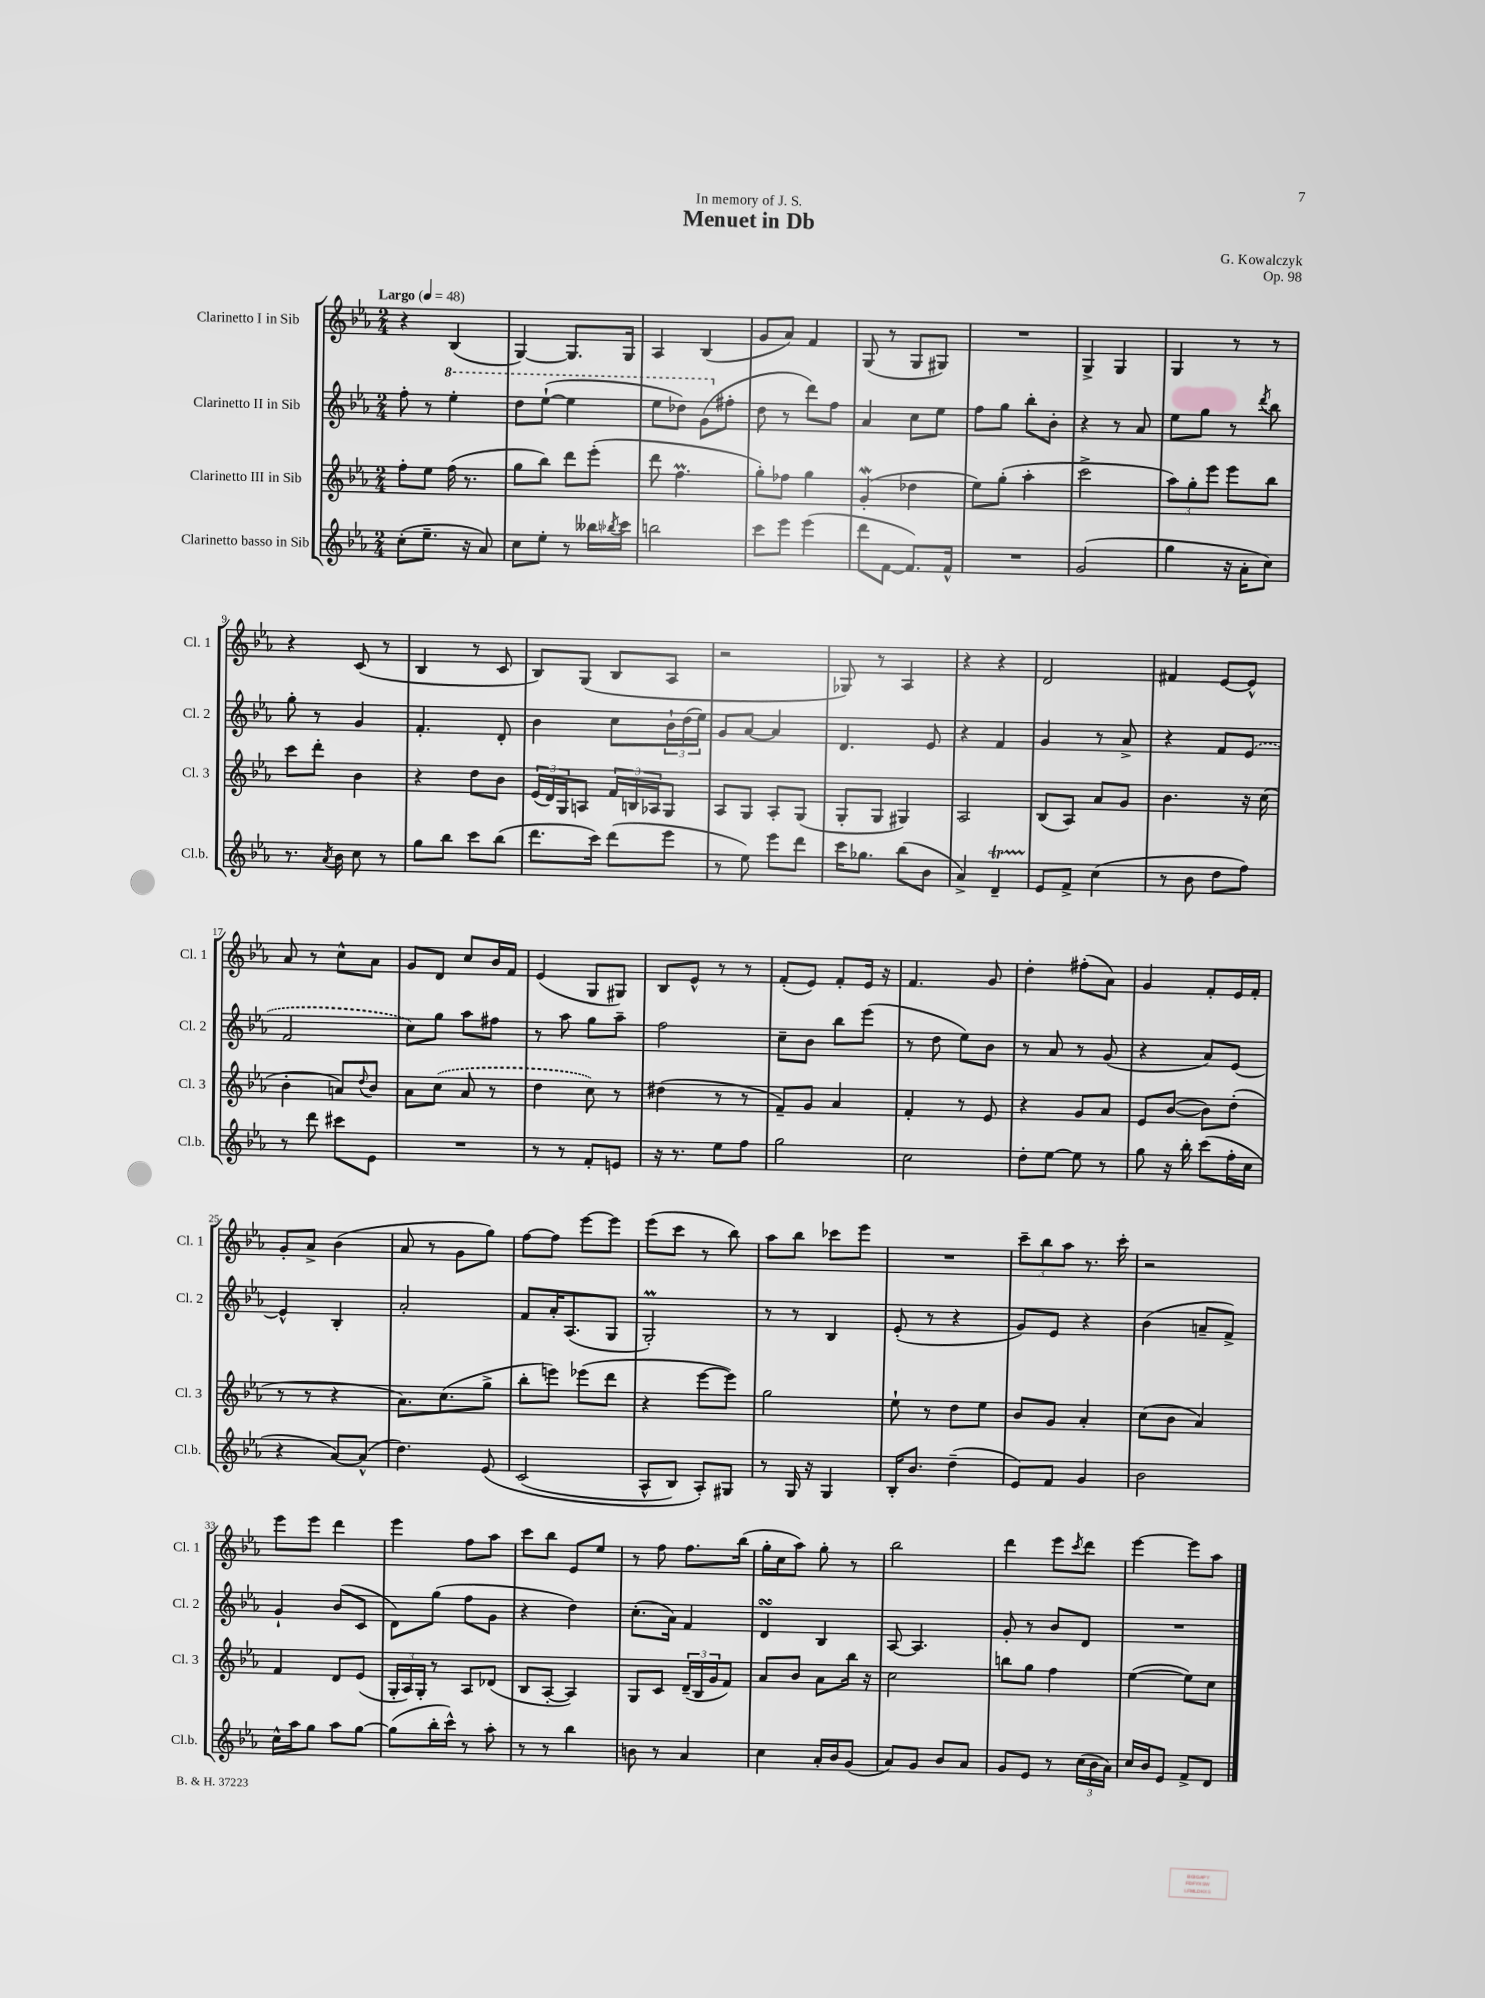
\header { title = "Menuet in Db" composer = "G. Kowalczyk" dedication = "In memory of J. S." opus = "Op. 98" }
<<
\new StaffGroup <<
\new Staff = "s0" \with { instrumentName = "Clarinetto I in Sib" shortInstrumentName = "Cl. 1" } {
    \clef treble \key ees \major \numericTimeSignature \time 2/4 \tempo "Largo" 4 = 48
    r4 bes4( |
    g4~) g8. g16 |
    aes4 bes4( |
    g'8 aes'8) f'4 |
    g8( r8 g8 gis8) |
    R2 |
    g4-> g4 |
    g4 r8 r8 |
    r4 c'8( r8 |
    bes4 r8 c'8 |
    bes8) g8( bes8 aes8 |
    r2 |
    ges8) r8 aes4 |
    r4 r4 |
    d'2 |
    fis'4 ees'8~ ees'8-^ |
    aes'8 r8 c''8-^ aes'8 |
    g'8 d'8 c''8 bes'16 f'16 |
    ees'4( g8 gis8) |
    bes8 ees'8-^ r8 r8 |
    f'8-.( ees'8) f'8-. ees'16 r16 |
    f'4. g'8 |
    d''4-. fis''8-.( aes'8) |
    g'4 f'8-. ees'16 f'16-. |
    g'8-. aes'8-> bes'4( |
    aes'8 r8 g'8 g''8) |
    f''8~ f''8 ees'''8~ ees'''8 |
    ees'''8( c'''8 r8 bes''8) |
    aes''8 bes''8 ces'''8 ees'''8 |
    R2 |
    \tuplet 3/2 { c'''8-- bes''8 aes''8 } r8. c'''16-. |
    r2 |
    ees'''8 ees'''8 d'''4 |
    ees'''4 f''8 aes''8 |
    c'''8 bes''8 ees'8 ees''8 |
    r8 f''8 f''8. bes''16( |
    g''16-. c''16 aes''8) g''8-. r8 |
    bes''2 |
    d'''4 ees'''8 \acciaccatura { c'''8 } d'''8 |
    ees'''4~ ees'''8 aes''8 \bar "|." |
}
\new Staff = "s1" \with { instrumentName = "Clarinetto II in Sib" shortInstrumentName = "Cl. 2" } {
    \clef treble \key ees \major \numericTimeSignature \time 2/4
    f''8-. r8 \ottava #1 ees'''4-. |
    d'''8 ees'''8~-!( ees'''4 |
    ees'''8 des'''8) g''8( \ottava #0 fis''8-. |
    d''8 r8 d'''8) f''8 |
    aes'4 c''8 ees''8 |
    f''8 g''8 bes''8-. bes'8-. |
    r4 r8 aes'8 |
    ees''8 g''8 r8 \acciaccatura { d'''8 } bes''8 |
    g''8-. r8 g'4 |
    f'4.-. d'8-. |
    bes'4 c''8 \tuplet 3/2 { bes'16-! d''16( ees''16) } |
    g'8 aes'8~ aes'4 |
    d'4. ees'8 |
    r4 f'4 |
    g'4 r8 aes'8-> |
    r4 f'8 \once \slurDashed ees'8( |
    f'2 |
    c''8) g''8 aes''8 fis''8 |
    r8 aes''8 g''8 aes''8-- |
    f''2 |
    c''8-- bes'8 bes''8 ees'''8( |
    r8 d''8 ees''8) bes'8 |
    r8 aes'8 r8 g'8( |
    r4 aes'8) ees'8~ |
    ees'4-^ bes4-. |
    aes'2-. |
    f'8 aes'16-. aes8.( g8 |
    g2-.\prall) |
    r8 r8 bes4 |
    ees'8-.( r8 r4 |
    g'8) ees'8 r4 |
    bes'4( a'8-- f'8->) |
    g'4-! bes'8( c'8 |
    d'8) g''8( f''8 g'8 |
    r4 d''4) |
    c''8.-.( aes'16) f'4 |
    d'4\turn bes4 |
    aes8~ aes4. |
    g'8-. r8 bes'8 d'8 |
    R2 \bar "|." |
}
\new Staff = "s2" \with { instrumentName = "Clarinetto III in Sib" shortInstrumentName = "Cl. 3" } {
    \clef treble \key ees \major \numericTimeSignature \time 2/4
    f''8-. ees''8 f''16( r8. |
    g''8 bes''8) d'''8 ees'''8-.( |
    d'''8 f''4.\prall |
    g''8-.) fes''8 g''4 |
    g'4-.\mordent( des''4 |
    ees''8) g''8-.( aes''4-. |
    c'''2-> |
    \tuplet 3/2 { aes''8) g''8-. ees'''8 } ees'''8 bes''8 |
    c'''8 d'''8-. bes'4 |
    r4 d''8 bes'8 |
    \tuplet 3/2 { ees'16( d'16) g16 } a8 \tuplet 3/2 { f'16 b16 aes16 } g8 |
    aes8 g8 aes8-. g8( |
    g8-. g8 gis4) |
    aes2 |
    bes8( aes8) aes'8 g'8 |
    bes'4. r16 c''16( |
    bes'4-. a'8) \appoggiatura { d''8 } bes'8 |
    aes'8 \once \slurDashed c''8( aes'8 r8 |
    d''4 c''8) r8 |
    dis''4( r8 r8 |
    f'8--) g'8 aes'4 |
    f'4-. r8 ees'8 |
    r4 g'8 aes'8 |
    ees'8 bes'8~( bes'8) d''8-.( |
    r8 r8 r4 |
    aes'8.) c''8.( g''8-> |
    bes''8-. e'''8) ees'''8( d'''8 |
    r4 ees'''8~ ees'''8) |
    g''2 |
    ees''8-! r8 d''8 ees''8 |
    bes'8 g'8 aes'4-. |
    c''8( bes'8 aes'4) |
    f'4 d'8 ees'8( |
    \tuplet 3/2 { g16-. aes16) g16-. } r8 aes8 des'8( |
    bes8 aes8~-. aes4) |
    g8 c'8 \tuplet 3/2 { d'16--( bes16 g'16 } f'8) |
    aes'8 bes'8 aes'8 bes''16 r16 |
    c''2 |
    b''8 g''8 f''4 |
    ees''4~( ees''8) c''8 \bar "|." |
}
\new Staff = "s3" \with { instrumentName = "Clarinetto basso in Sib" shortInstrumentName = "Cl.b." } {
    \clef treble \key ees \major \numericTimeSignature \time 2/4
    c''8-.( ees''8.-- r16 aes'8) |
    c''8 ees''8-. r8 beses''16 \acciaccatura { bes''8 } c'''16 |
    b''2 |
    c'''8 ees'''8 ees'''4( |
    d'''8 f'8~ f'8.) f'16-^ |
    R2 |
    g'2( |
    g''4 r16 aes'16-. c''8) |
    r8. \acciaccatura { aes'8 } bes'16 c''8 r8 |
    g''8 bes''8 c'''8 bes''8( |
    d'''8. c'''16) d'''8( ees'''8 |
    r8 ees''8) ees'''8 d'''8 |
    c'''16 ges''8. bes''8( bes'8 |
    aes'4->) d'4--\startTrillSpan |
    ees'8\stopTrillSpan f'8-> c''4( |
    r8 bes'8 d''8 f''8) |
    r8 d'''8 cis'''8 ees'8 |
    R2 |
    r8 r8 f'8-. e'8 |
    r16 r8. ees''8 f''8 |
    g''2 |
    c''2 |
    d''8-. ees''8~ ees''8 r8 |
    g''8 r16 bes''16-. c'''8( f''16-. c''16 |
    r4 aes'8~) aes'8-^( |
    d''4.) ees'8\( |
    c'2( |
    aes8-^ bes8) aes8-.\) gis8 |
    r8 g16 r16 g4 |
    bes16-. bes'8. d''4--( |
    ees'8) f'8 g'4 |
    bes'2 |
    c''16-^ aes''16 g''8 aes''8 g''8~ |
    g''8( bes''16-. c'''16-^) r8 aes''8-. |
    r8 r8 bes''4 |
    b'8 r8 aes'4 |
    c''4 aes'16-. bes'16 g'8( |
    aes'8) g'8 bes'8 aes'8 |
    g'8 ees'8 r8 \tuplet 3/2 { c''16( bes'16 aes'16) } |
    c''16 bes'16 ees'8 f'8-> d'8 \bar "|." |
}
>>
>>
